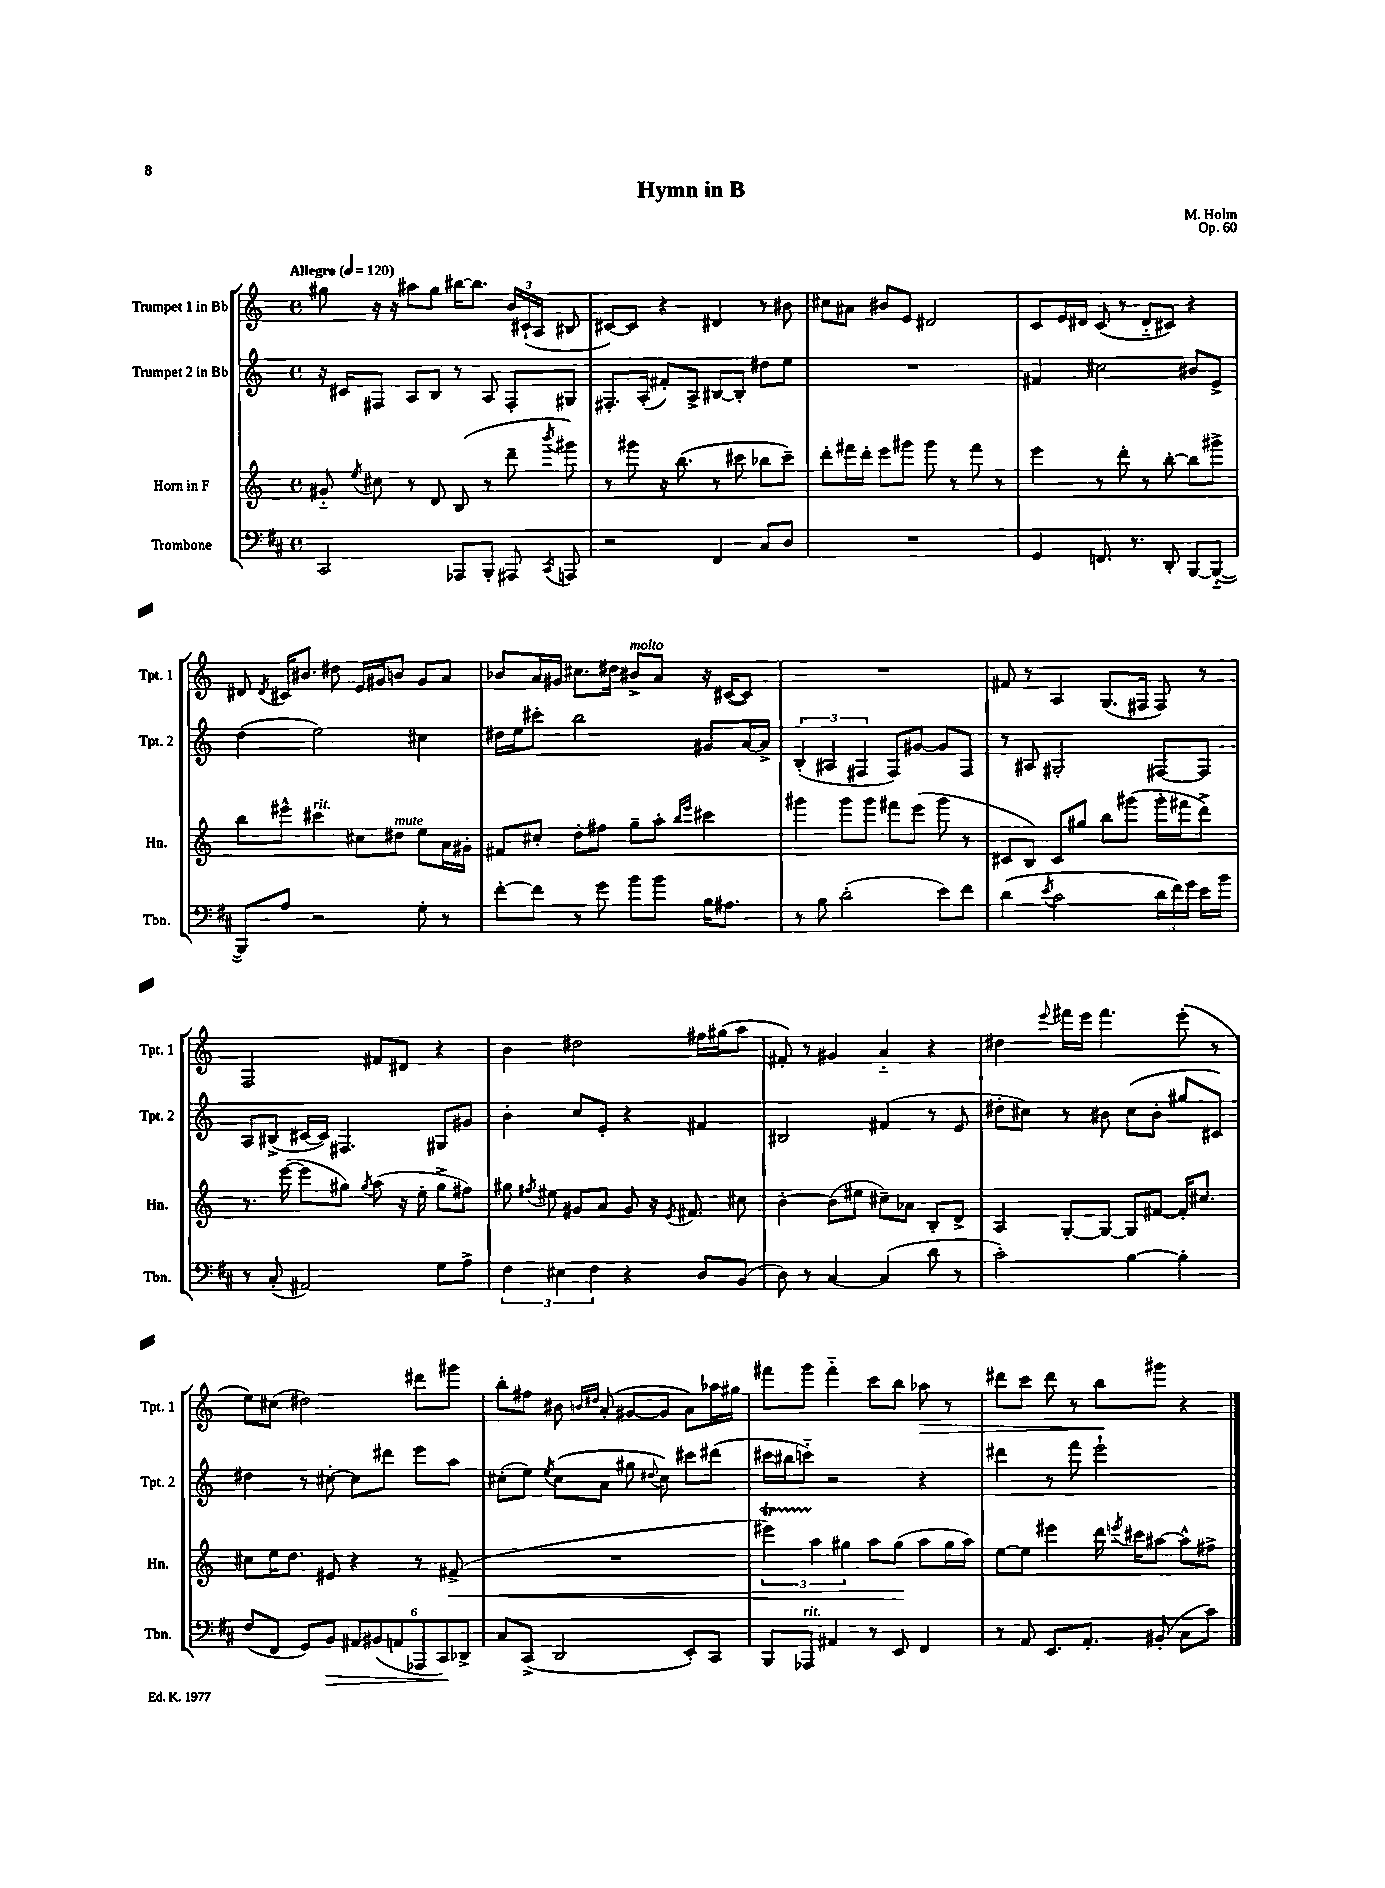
\header { title = "Hymn in B" composer = "M. Holm" opus = "Op. 60" }
<<
\new StaffGroup <<
\new Staff = "s0" \with { instrumentName = "Trumpet 1 in Bb" shortInstrumentName = "Tpt. 1" } {
    \clef treble \key c \major \defaultTimeSignature \time 4/4 \tempo "Allegro" 4 = 120
    \autoBeamOff gis''8 r16 r16 ais''8[ gis''8] bis''16[~ bis''8.] \tuplet 3/2 { b'16[ cis'16-!( a16] } bis8 |
    cis'8[~) cis'8] r4 dis'4 r8 bis'8 |
    cis''8[ ais'8] bis'8[ e'8] dis'2 |
    c'8[ e'16 dis'16] c'8( r8 dis'8[-_ cis'8]) r4 |
    dis'8 \acciaccatura { dis'8 } cis'16[ bis'8.] dis''8 e'16[ gis'16 b'8] gis'8[ a'8] |
    bes'8[ a'16 gis'16] cis''8.[ dis''16] bis'8[->^\markup { \italic "molto" } a'8] r16 cis'16[~( cis'8]) |
    R1 |
    fis'8 r8 a4 g8.[( fis16] fis8) r8 |
    f2 fis'8[ dis'8] r4 |
    b'4 dis''2 fis''16[ gis''16( a''8] |
    fis'8-.) r8 gis'4 a'4-_ r4 |
    dis''4 \appoggiatura { e'''8 } fis'''16[ e'''16] fis'''4. e'''8-.( r8 |
    e''8[) cis''8]( dis''2) dis'''8[ gis'''8] |
    b''8[-. fis''8] bis'8 \grace { b'16[ dis''16] } a'8-.( gis'8[~ gis'8] a'8[) aes''16 gis''16] |
    fis'''8[ g'''8] fis'''4-_ c'''8[ b''8] aes''8\> r8 |
    dis'''8[ c'''8] dis'''8 r8 b''8[\! gis'''8] r4 \bar "|." |
}
\new Staff = "s1" \with { instrumentName = "Trumpet 2 in Bb" shortInstrumentName = "Tpt. 2" } {
    \clef treble \key c \major \defaultTimeSignature \time 4/4
    \autoBeamOff r16 cis'16[ fis8] a8[ b8] r8 a8 fis8[-. gis8] |
    fis8.[-. a16]-.( fis'8[-.) a8]-> bis8[~ bis8]-. dis''8[ e''8] |
    R1 |
    fis'4 cis''2 bis'8[ e'8]-> |
    d''4( e''2) cis''4 |
    dis''16[ e''16 cis'''8]-. b''2 gis'8[ a'16~ a'16]-> |
    \tuplet 3/2 { b4-.( ais4 fis4 } fis8[) gis'8]~ gis'8[ fis8] |
    r8 ais8 gis2-. fis8[~ fis8] |
    a8[ bis8]->( cis'16[~ cis'16]) fis4. gis8[ gis'8] |
    b'4-. c''8[ e'8]-. r4 fis'4 |
    bis2 fis'4( r8 e'8 |
    dis''8[-. cis''8]) r8 bis'8 cis''8[( bis'8]-. gis''8[ cis'8]) |
    dis''4 r8 cis''8~-. cis''8[ dis'''8] e'''8[ a''8] |
    cis''8[-.( e''8]) \acciaccatura { e''8 } cis''8[( a'8] gis''8 \appoggiatura { dis''8 } cis''8) cis'''8[ dis'''8]( |
    cis'''16[ bis''16 c'''8]-_) r2 r4 |
    dis'''4 r8 f'''8 e'''2-! \bar "|." |
}
\new Staff = "s2" \with { instrumentName = "Horn in F" shortInstrumentName = "Hn." } {
    \clef treble \key c \major \defaultTimeSignature \time 4/4
    \autoBeamOff gis'8-_ \acciaccatura { e''8 } cis''8 r8 d'8 b8( r8 d'''8-- \acciaccatura { b'''8 } gis'''8) |
    r8 gis'''8 r16 b''8.( r8 cis'''8 bes''8[ cis'''8]--) |
    d'''8[-. fis'''16 d'''16]-. e'''8[ gis'''8] gis'''8 r8 fis'''8 r8 |
    e'''4 r8 d'''8-. r8 b''8~-. b''8[ gis'''8]-> |
    b''8[ eis'''8]-^ cis'''4^\markup { \italic "rit." } cis''8[ dis''8]^\markup { \italic "mute" } e''8[ a'16 gis'16]-. |
    fis'8[ cis''8]-. d''8[-. fis''8] g''8[-- a''8]-. \grace { b''16[ e'''16] } cis'''4 |
    gis'''4 gis'''8[ gis'''8] fis'''8[ e'''8]( gis'''8 r8 |
    cis'8[ b8]) cis'8[ gis''8] b''8[ gis'''8]( gis'''16[-. fis'''16 d'''8]->) |
    r8. e'''16~( e'''8[ gis''8]) \acciaccatura { gis''8 } a''8( r16 e''16-. gis''8[-> fis''8]) |
    gis''8 \acciaccatura { fis''8 } eis''8 gis'8[ a'8] gis'8 r16 \acciaccatura { e'8 } fis'8. cis''8 |
    b'4~-. b'8[( eis''8] cis''8[--) aes'8] b8[-. d'8]-> |
    a4 g8[~-. g8]~ g8[ fis'8]~ fis'16[-. cis''8.] |
    cis''8[ e''16 d''8.] eis'8 r4 r8 fis'8->\<( |
    R1 |
    \tuplet 3/2 { eis'''4\startTrillSpan) a''4\stopTrillSpan gis''4 } a''8[ gis''8]\!( a''8[ gis''16 a''16]) |
    e''8[~ e''8] eis'''4 d'''16 \acciaccatura { e'''8 } cis'''16[ ais''8]~ ais''8[-^ fis''8]-> \bar "|." |
}
\new Staff = "s3" \with { instrumentName = "Trombone" shortInstrumentName = "Tbn." } {
    \clef bass \key d \major \defaultTimeSignature \time 4/4
    \autoBeamOff cis,2 aes,,8[ b,,8]-. ais,,8 \acciaccatura { cis,8 } a,,8 |
    r2 fis,4 cis8[ d8] |
    R1 |
    g,4 f,8. r8. d,8-. b,,8[~ b,,8]~-_( |
    b,,8[) a8] r2 g8-. r8 |
    fis'8[~-. fis'8] r8 g'8 b'8[ b'8] b16[ ais8.] |
    r8 b8 d'2-.( e'8[) fis'8] |
    d'4( \acciaccatura { e'8 } cis'2 \tuplet 3/2 { d'16[ fis'16) g'16] } e'16[ b'16] |
    r8 cis8-.( ais,2) g8[ a8]-> |
    \tuplet 3/2 { fis4 eis4 fis4 } r4 d8[ b,8]( |
    d8) r8 cis4~ cis4( d'8 r8 |
    cis'2-.) b4~ b4-. |
    fis8[( fis,8] g,8[) b,8]\> \tuplet 6/4 { ais,8[ bis,8( a,8 aes,,8 cis,8\!) des,8]-> } |
    cis8[ cis,8]->( d,2 e,8[-.) cis,8] |
    b,,8[ aes,,8]^\markup { \italic "rit." } ais,4 r8 e,8 fis,4 |
    r8 a,8 e,8.[ a,8.]-. bis,8-.( cis8[ cis'8]) \bar "|." |
}
>>
>>
\layout { \context { \Score \remove "Bar_number_engraver" } }
